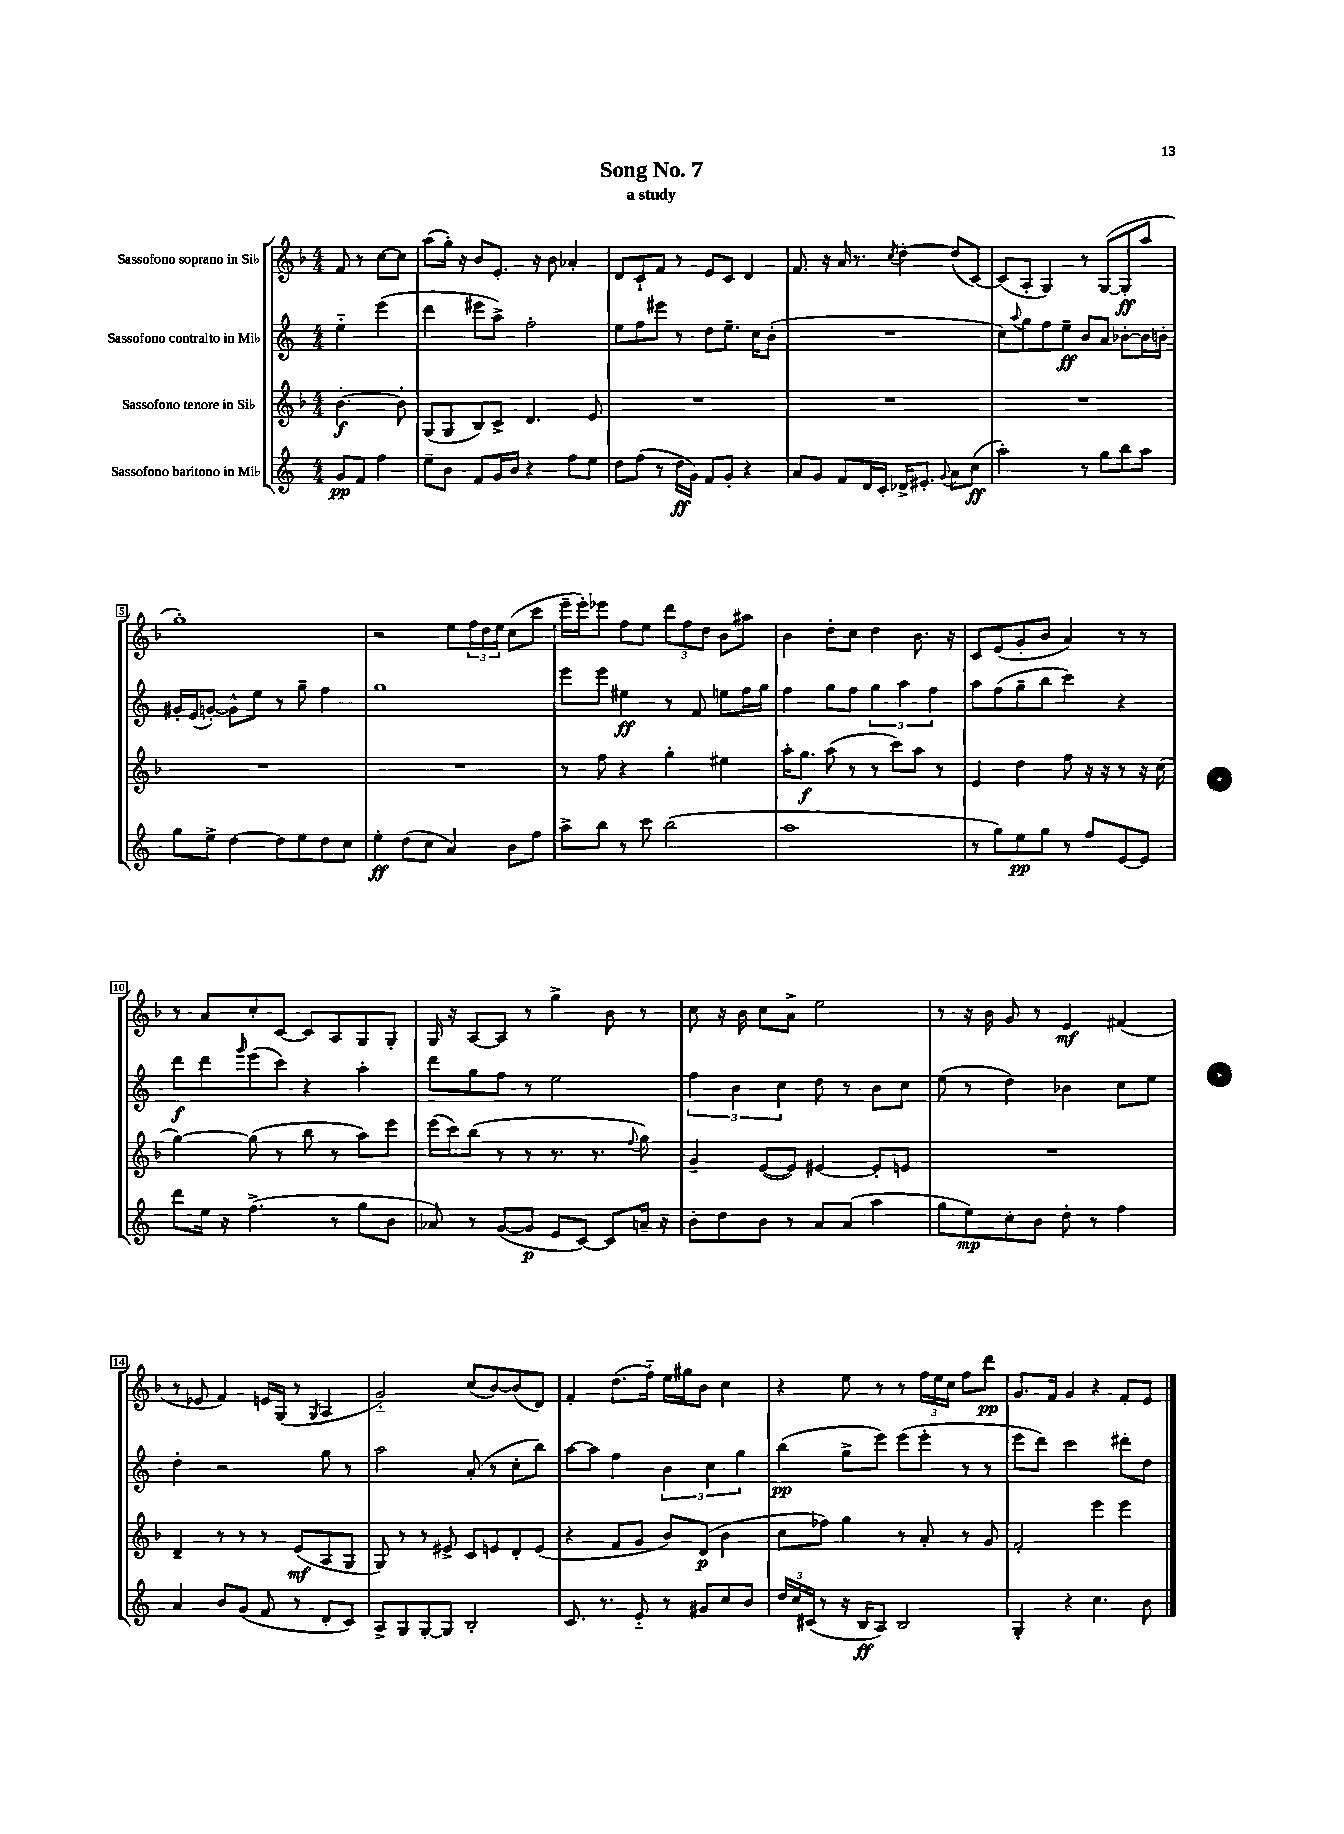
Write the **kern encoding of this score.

**kern	**dynam	**kern	**dynam	**kern	**dynam	**kern	**dynam
*part4	*part4	*part3	*part3	*part2	*part2	*part1	*part1
*staff4	*staff4	*staff3	*staff3	*staff2	*staff2	*staff1	*staff1
*I"Sassofono baritono in Mi♭	*	*I"Sassofono tenore in Si♭	*	*I"Sassofono contralto in Mi♭	*	*I"Sassofono soprano in Si♭	*
*clefG2	*	*clefG2	*	*clefG2	*	*clefG2	*
*k[]	*	*k[b-]	*	*k[]	*	*k[b-]	*
*M4/4	*	*M4/4	*	*M4/4	*	*M4/4	*
=	=	=	=	=	=	=	=
8g/L	pp	[4.b-'\	f	4ee\	.	8f/	.
8f/J	.	.	.	.	.	8r	.
4ff\	.	.	.	(4eee\	.	[8cc\L	.
.	.	8b-'\]	.	.	.	8cc\J]	.
=1	=1	=1	=1	=1	=1	=1	=1
8ee~\L	.	(8G/L	.	4ddd\	.	(8aa\L	.
8b\J	.	8G/	.	.	.	16gg'\Jk)	.
.	.	.	.	.	.	16r	.
8f/L	.	8B-/)	.	8eee#X\L	.	8b-/L	.
16g/L	.	8c^/J	.	8aa^\J)	.	8.e'/J	.
16b/JJ	.	.	.	.	.	.	.
4r	.	4.d/	.	2ff'\	.	.	.
.	.	.	.	.	.	16r	.
.	.	.	.	.	.	8b-\	.
8ff\L	.	.	.	.	.	4a-X'/	.
8ee\J	.	8e/	.	.	.	.	.
=2	=2	=2	=2	=2	=2	=2	=2
8dd\L	.	1r	.	8ee\L	.	8d/L	.
(8ff\J	.	.	.	8ff\	.	8c`/	.
8r	.	.	.	8eee#X\J	.	8f/J	.
16dd\LL	ff	.	.	8r	.	8r	.
16g\JJ)	.	.	.	.	.	.	.
8f/L	.	.	.	8dd\L	.	8e/L	.
8g'/J	.	.	.	8.ee~\J	.	8c/J	.
4r	.	.	.	.	.	4d/	.
.	.	.	.	16cc\KL	.	.	.
.	.	.	.	(8b'\J	.	.	.
=3	=3	=3	=3	=3	=3	=3	=3
8a/L	.	1r	.	1r	.	8.f/	.
8g/J	.	.	.	.	.	.	.
.	.	.	.	.	.	16r	.
8f/L	.	.	.	.	.	16a/	.
.	.	.	.	.	.	8.r	.
16d/L	.	.	.	.	.	.	.
16c'/JJ	.	.	.	.	.	.	.
.	.	.	.	.	.	8qcc/	.
16d-X^/KL	.	.	.	.	.	[4dd'\	.
8.e#X'/J	.	.	.	.	.	.	.
8qqg/	.	.	.	.	.	.	.
8a\L	.	.	.	.	.	(8dd/L]	.
(8cc\J	ff	.	.	.	.	[8c/J)	.
=4	=4	=4	=4	=4	=4	=4	=4
2aa'\)	.	1r	.	8cc\L)	.	(8c/L]	.
.	.	.	.	8qqaa/	.	.	.
.	.	.	.	8gg\	.	8A'/J	.
.	.	.	.	8ff\	.	4G/)	.
.	.	.	.	8ee~\J	ff	.	.
8r	.	.	.	8b/L	.	8r	.
8gg\L	.	.	.	8a/J	.	([8G/L	.
8bb\	.	.	.	[8b-X'\L	.	8G'/]	ff
8aa\J	.	.	.	16b-\L]	.	8aa/J	.
.	.	.	.	16bn'\JJ	.	.	.
!!LO:LB:g=z
=5	=5	=5	=5	=5	=5	=5	=5
8gg\L	.	1r	.	16g#X'/LL	.	1gg')	.
.	.	.	.	(16e/J	.	.	.
8ee^\J	.	.	.	[8gn'/J)	.	.	.
[4dd\	.	.	.	8g^^\L]	.	.	.
.	.	.	.	8ee\J	.	.	.
8dd\L]	.	.	.	8r	.	.	.
8ee\	.	.	.	8gg~\	.	.	.
8dd\	.	.	.	4ff\	.	.	.
8cc\J	.	.	.	.	.	.	.
=6	=6	=6	=6	=6	=6	=6	=6
4ee'\	ff	1r	.	1gg	.	2r	.
(8dd\L	.	.	.	.	.	.	.
8cc\J	.	.	.	.	.	.	.
4a/)	.	.	.	.	.	8ee\L	.
.	.	.	.	.	.	24ff\L	.
.	.	.	.	.	.	24dd\	.
.	.	.	.	.	.	24ee\JJ	.
8b\L	.	.	.	.	.	(8cc\L	.
8ff\J	.	.	.	.	.	8ccc\J	.
=7	=7	=7	=7	=7	=7	=7	=7
8aa^\L	.	8r	.	8eee\L	.	16eee~\LL	.
.	.	.	.	.	.	16eee'\J)	.
8bb\J	.	8ff\	.	8eee\J	.	8eee-X\J	.
8r	.	4r	.	4ee#X\	ff	8ff\L	.
8ccc\	.	.	.	.	.	8ee\J	.
(2bb\	.	4gg'\	.	8r	.	12ddd\L	.
.	.	.	.	.	.	12ff\	.
.	.	.	.	8f/	.	.	.
.	.	.	.	.	.	12dd\J	.
.	.	4ee#X\	.	8een\L	.	8b-\L	.
.	.	.	.	16ff\L	.	8aa#X\J	.
.	.	.	.	16gg\JJ	.	.	.
=8	=8	=8	=8	=8	=8	=8	=8
1aa	.	16aa'\KL	.	4ff\	.	4b-\	.
.	.	8.gg\J	f	.	.	.	.
.	.	(8aa\	.	8gg\L	.	8dd'\L	.
.	.	8r	.	8ff\J	.	8cc\J	.
.	.	8r	.	6gg\	.	4dd\	.
.	.	8ccc\L)	.	.	.	.	.
.	.	.	.	6aa\	.	.	.
.	.	8aa\J	.	.	.	8.b-\	.
.	.	.	.	6ff\	.	.	.
.	.	8r	.	.	.	.	.
.	.	.	.	.	.	16r	.
=9	=9	=9	=9	=9	=9	=9	=9
8r	.	4e/	.	8aa\L	.	8c/L	.
8gg\L)	.	.	.	(8ff\	.	(8e/	.
8ee\	pp	4dd\	.	8gg~\	.	8g'/	.
8gg\J	.	.	.	8bb\J	.	8b-/J	.
8r	.	8ff\	.	4ccc\)	.	4a/)	.
8ff/L	.	16r	.	.	.	.	.
.	.	16r	.	.	.	.	.
[8e/	.	8r	.	4r	.	8r	.
8e/J]	.	16r	.	.	.	8r	.
.	.	(16cc\	.	.	.	.	.
!!LO:LB:g=z
=10	=10	=10	=10	=10	=10	=10	=10
8ddd\L	.	[4gg\)	.	8ddd\L	f	8r	.
16ee\Jk	.	.	.	8ddd\	.	8a/L	.
16r	.	.	.	.	.	.	.
.	.	.	.	16qqggg/	.	.	.
(4.ff^\	.	(8gg\]	.	(8eee\	.	8cc'/	.
.	.	8r	.	8ccc\J)	.	[8c/J	.
.	.	8bb-\	.	4r	.	8c/L]	.
8r	.	8r	.	.	.	8A/	.
8gg\L	.	8aa\L)	.	4aa'\	.	8G/	.
8b\J	.	8eee\J	.	.	.	8G'/J	.
=11	=11	=11	=11	=11	=11	=11	=11
8a-X/)	.	(16eee\LL	.	8ddd\L	.	16G/	.
.	.	16ccc\J)	.	.	.	16r	.
8r	.	(8bb-\J	.	8gg\	.	[8A/L	.
([8g/L	.	8r	.	8ff\J	.	8A/J]	.
8g/J]	p	8r	.	8r	.	8r	.
8e/L	.	8.r	.	2ee\	.	4gg^\	.
[8c/J)	.	.	.	.	.	.	.
.	.	8.r	.	.	.	.	.
8c/L]	.	.	.	.	.	8b-\	.
.	.	8qqff/	.	.	.	.	.
16an~/Jk	.	8gg\)	.	.	.	8r	.
16r	.	.	.	.	.	.	.
=12	=12	=12	=12	=12	=12	=12	=12
8b'\L	.	4g~/	.	6ff\	.	8cc\	.
8dd\	.	.	.	.	.	16r	.
.	.	.	.	6b\	.	.	.
.	.	.	.	.	.	16b-\	.
8b\J	.	([8e/L	.	.	.	8cc\L	.
.	.	.	.	6cc\	.	.	.
8r	.	8e/J])	.	.	.	8a^\J	.
8a/L	.	[4e#X/	.	8dd\	.	2ee\	.
(8a/J	.	.	.	8r	.	.	.
4aa\	.	8e#'/L]	.	8b\L	.	.	.
.	.	8en/J	.	8cc\J	.	.	.
=13	=13	=13	=13	=13	=13	=13	=13
8gg\L	.	1r	.	(8ee\	.	8r	.
8ee\)	mp	.	.	8r	.	16r	.
.	.	.	.	.	.	16b-\	.
8cc'\	.	.	.	4dd\)	.	8g/	.
8b\J	.	.	.	.	.	8r	.
8dd'\	.	.	.	4b-X\	.	4e/	mf
8r	.	.	.	.	.	.	.
4ff\	.	.	.	8cc\L	.	(4f#X/	.
.	.	.	.	8ee\J	.	.	.
!!LO:LB:g=z
=14	=14	=14	=14	=14	=14	=14	=14
4a/	.	4d~/	.	4dd'\	.	8r	.
.	.	.	.	.	.	8e-X/	.
8b/L	.	8r	.	2r	.	4f/)	.
(8g/J	.	8r	.	.	.	.	.
8f/	.	8r	.	.	.	16en/LL	.
.	.	.	.	.	.	(16G/JJ	.
8r	.	(8e/L	mf	.	.	8r	.
.	.	.	.	.	.	8qG/	.
8d'/L	.	8A/	.	8gg\	.	4A/	.
8c/J)	.	8G/J	.	8r	.	.	.
=15	=15	=15	=15	=15	=15	=15	=15
8A^/L	.	8G/)	.	2aa\	.	2g/)	.
8G/	.	8r	.	.	.	.	.
[8G'/	.	8r	.	.	.	.	.
8G/J]	.	8e#X^/	.	.	.	.	.
2B'/	.	8c/L	.	(8a'/	.	(8cc/L	.
.	.	8en/	.	8r	.	[8b-/)	.
.	.	8d'/	.	8cc'\L	.	(8b-/]	.
.	.	(8e/J	.	8bb\J)	.	8d/J)	.
=16	=16	=16	=16	=16	=16	=16	=16
8.c/	.	4r	.	[8aa\L	.	4f'/	.
.	.	.	.	8aa\J]	.	.	.
8.r	.	.	.	.	.	.	.
.	.	8f/L	.	4ff\	.	(8.dd\L	.
8e/	.	8g/J	.	.	.	.	.
.	.	.	.	.	.	16ff\Jk)	.
8r	.	8b-/L)	.	6b\	.	16ee\LL	.
.	.	.	.	.	.	16gg#X\J	.
8g#X/L	.	(8d/J	p	.	.	8b-\J	.
.	.	.	.	6cc\	.	.	.
8cc/	.	4b-\	.	.	.	4cc\	.
.	.	.	.	6gg\	.	.	.
8b/J	.	.	.	.	.	.	.
=17	=17	=17	=17	=17	=17	=17	=17
24dd/LL	.	8cc\L	.	(4bb\	pp	4r	.
24cc/	.	.	.	.	.	.	.
(24c#X/JJ	.	.	.	.	.	.	.
8r	.	8ff-X\J)	.	.	.	.	.
16r	.	4gg\	.	8gg^\L	.	8ee\	.
16B/KL	ff	.	.	.	.	.	.
8A/J)	.	.	.	8eee\J)	.	8r	.
2B/	.	8r	.	(8eee\L	.	8r	.
.	.	8a'/	.	8eee'\J	.	24ff\LL	.
.	.	.	.	.	.	24ee\	.
.	.	.	.	.	.	24cc\JJ	.
.	.	8r	.	8r	.	8ff\L	.
.	.	8g/	.	8r	.	8ddd\J	pp
=18	=18	=18	=18	=18	=18	=18	=18
4G'/	.	2f'/	.	8eee\L	.	8.g/L	.
.	.	.	.	8ddd\J)	.	.	.
.	.	.	.	.	.	16f/Jk	.
4r	.	.	.	2ccc\	.	4g/	.
4.cc\	.	4eee\	.	.	.	4r	.
.	.	4eee\	.	8ddd#X'\L	.	8f'/L	.
8b\	.	.	.	8dd\J	.	8e/J	.
==	==	==	==	==	==	==	==
*-	*-	*-	*-	*-	*-	*-	*-
